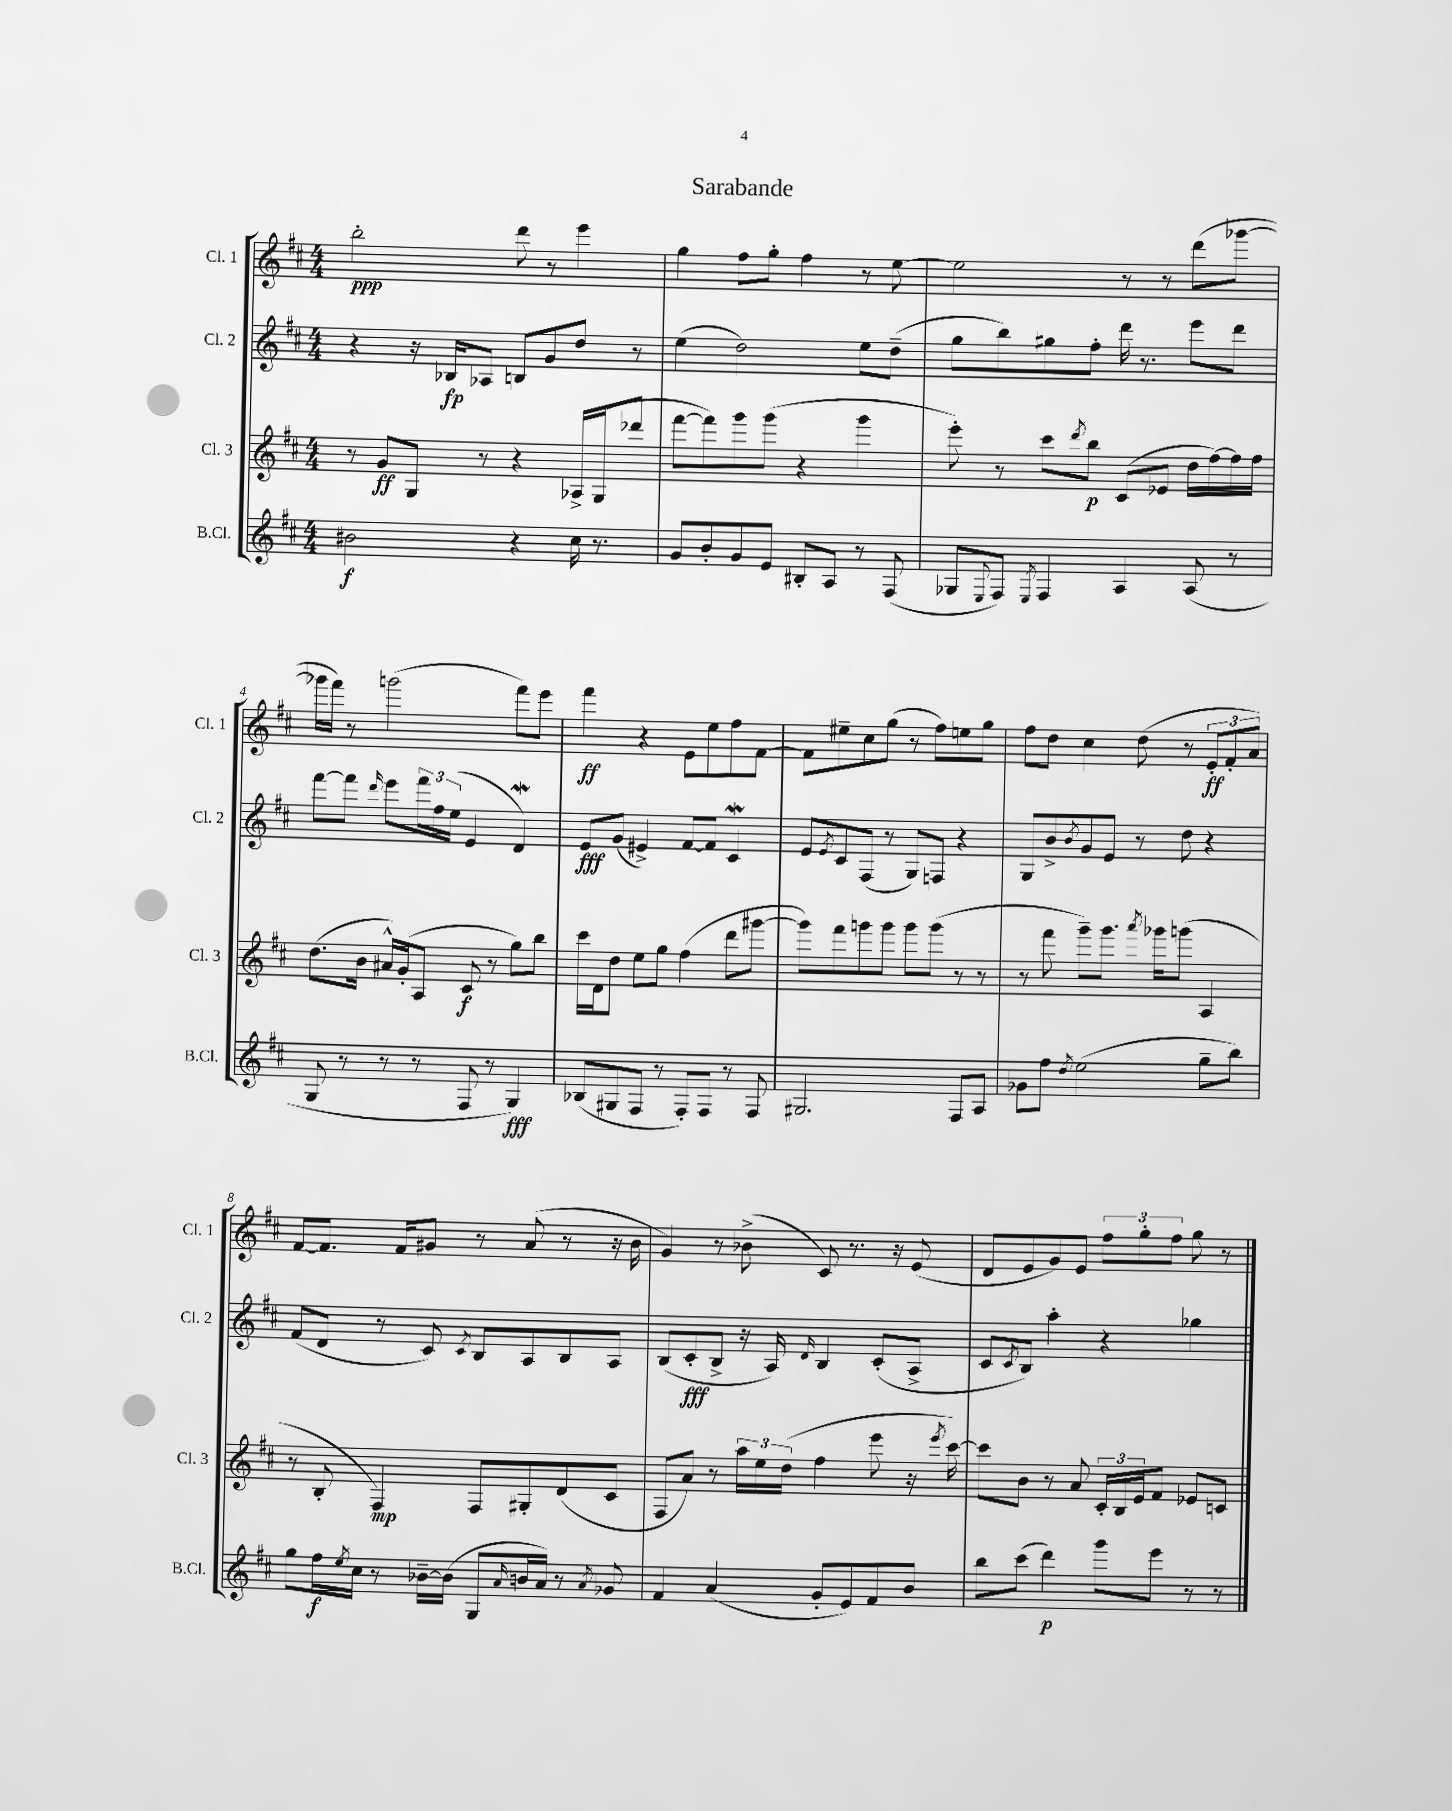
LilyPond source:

\header { title = "Sarabande" }
<<
\new StaffGroup <<
\new Staff = "s0" \with { instrumentName = "Cl. 1" shortInstrumentName = "Cl. 1" } {
    \clef treble \key d \major \numericTimeSignature \time 4/4
    b''2-.\ppp d'''8 r8 e'''4 |
    g''4 fis''8 g''8-. fis''4 r8 e''8~ |
    e''2 r8 r8 d'''8( ges'''8~ |
    ges'''16 fis'''16) r8 g'''2( fis'''8) e'''8 |
    fis'''4\ff r4 e'8 e''8 fis''8 fis'8~ |
    fis'8 eis''8-- cis''8 g''8( r8 fis''8) e''8 g''8 |
    fis''8 d''8 cis''4 d''8( r8 \tuplet 3/2 { e'8-.\ff fis'8-. a'8) } |
    fis'8~ fis'8. fis'16 gis'8 r8 a'8( r8 r16 b'16 |
    g'4) r8 bes'8->( cis'8) r8. r16 e'8( |
    d'8 e'8 g'8) e'8 \tuplet 3/2 { fis''8 g''8-. fis''8 } g''8 r8 \bar "|." |
}
\new Staff = "s1" \with { instrumentName = "Cl. 2" shortInstrumentName = "Cl. 2" } {
    \clef treble \key d \major \numericTimeSignature \time 4/4
    r4 r16 bes16\fp aes8 b8 g'8 d''8 r8 |
    e''4( d''2) e''8 d''8--( |
    g''8 b''8) gis''8 fis''8-. d'''16 r8. e'''8 d'''8 |
    fis'''8~ fis'''8 \grace { d'''16 } e'''8 \tuplet 3/2 { fis'''16 fis''16 e''16( } e'4 d'4\mordent) |
    e'8\fff g'8( eis'4->) fis'8~ fis'8 cis'4\mordent |
    e'8 \acciaccatura { e'8 } cis'8 fis8( r8 g8) f8 r4 |
    g8 b'8-> \acciaccatura { b'8 } g'8 e'8 r8 d''8 r4 |
    fis'8( d'8 r8 cis'8) \acciaccatura { cis'8 } b8 a8 b8 a8 |
    b8( cis'8-.\fff b8-> r16 a16) \grace { d'16 } b4 cis'8-.( a8-> |
    cis'8 \acciaccatura { cis'8 } b8) a''4-. r4 ges''4 \bar "|." |
}
\new Staff = "s2" \with { instrumentName = "Cl. 3" shortInstrumentName = "Cl. 3" } {
    \clef treble \key d \major \numericTimeSignature \time 4/4
    r8 g'8\ff g8 r8 r4 aes16-> g16( des'''8 |
    fis'''8~ fis'''8) g'''8 g'''8( r4 g'''4 |
    e'''8-.) r8 cis'''8 \acciaccatura { d'''8 } b''8\p cis'8( ees'8 d''16 fis''16~) fis''16 fis''16 |
    d''8.( b'16 ais'16-^) g'16-.( a8 cis'8\f r8 g''8) b''8 |
    cis'''16 d'16 d''8 e''8 g''8 fis''4( d'''8 gis'''8~ |
    gis'''8) fis'''8 g'''8 g'''8 g'''8 g'''8( r8 r8 |
    r8 fis'''8 g'''8--) g'''8. \acciaccatura { a'''8 } ges'''16 g'''8( a4 |
    r8 b8-. fis4\mp) fis8 gis8-. d'8( cis'8 |
    fis8 a'8) r8 \tuplet 3/2 { a''16 e''16 d''16( } fis''4 e'''8 r16 \acciaccatura { e'''8 } cis'''16~) |
    cis'''8 b'8 r8 a'8 \tuplet 3/2 { cis'16-. b16 e'16 } fis'8 ees'8 c'8 \bar "|." |
}
\new Staff = "s3" \with { instrumentName = "B.Cl." shortInstrumentName = "B.Cl." } {
    \clef treble \key d \major \numericTimeSignature \time 4/4
    bis'2\f r4 cis''16 r8. |
    g'8 b'8-. g'8 e'8 bis8-. a8 r8 fis8( |
    ges8 \appoggiatura { e8 } fis8) \acciaccatura { e8 } fis4 a4 a8( r8 |
    g8 r8 r8 r8 fis8 r8 g4\fff) |
    bes8( gis8 fis8 r8 fis8-.) fis8 r8 fis8 |
    gis2. fis8 a8 |
    ges'8 fis''8 \acciaccatura { d''8 } e''2( g''8-- b''8) |
    g''8 fis''16\f \acciaccatura { e''8 } cis''16 r8 bes'16~-- bes'16( g8 \grace { a'16 } b'16 a'16) r8 \acciaccatura { a'8 } ges'8 |
    fis'4 a'4( g'8-. e'8) fis'8 b'8 |
    b''8 cis'''8( d'''4\p) g'''8 e'''8 r8 r8 \bar "|." |
}
>>
>>
